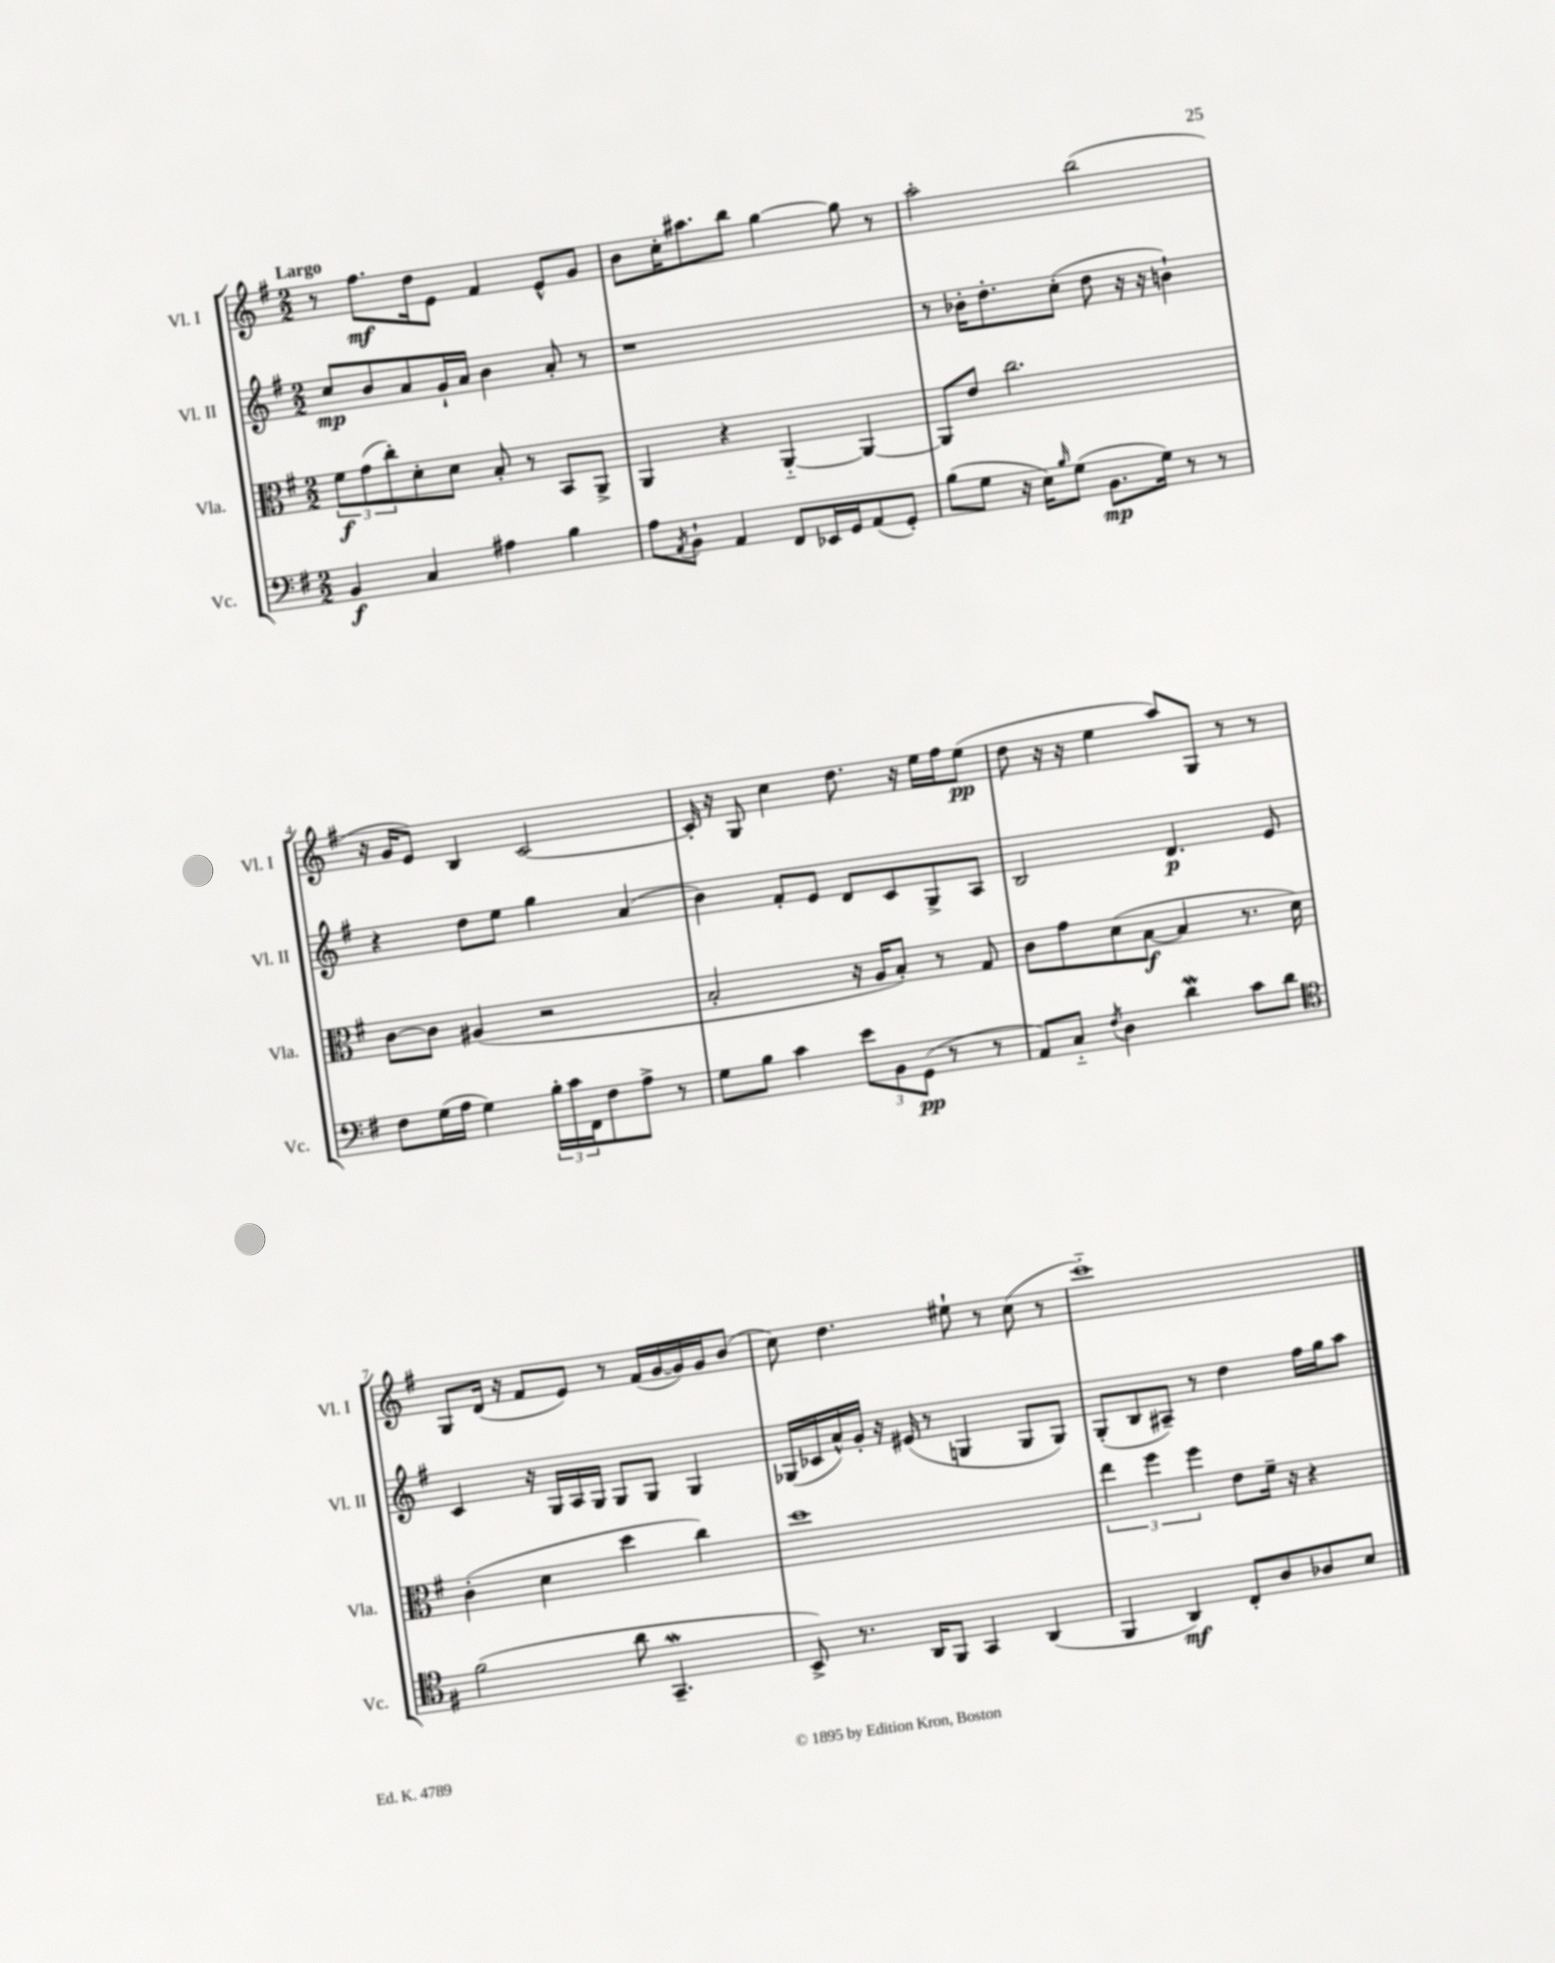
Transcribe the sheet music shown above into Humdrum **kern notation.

**kern	**kern	**kern	**kern
*staff4	*staff3	*staff2	*staff1
*clefF4	*clefC3	*clefG2	*clefG2
*k[f#]	*k[f#]	*k[f#]	*k[f#]
*M2/2	*M2/2	*M2/2	*M2/2
4BB	12f#	8cc	8r
.	(12g	.	.
.	.	8b	8.ff#
.	12cc')	.	.
4C	8d'	8a	.
.	.	.	16dd
.	8d	16g`	8e
.	.	16a	.
4A#	8B'	4b	4f#
.	8r	.	.
4B	8BB	8a'	8e^^
.	8AA^	8r	8g
=	=	=	=
8A	4AA	1r	8b
8qAA	.	.	.
8BB`	.	.	16cc'
.	.	.	8.aa#
4AA	4r	.	.
.	.	.	8bb
8FF#	[4AA'~	.	[4gg
16EE-	.	.	.
16GG	.	.	.
(8AA	4AA_	.	8gg]
8GG')	.	.	8r
=	=	=	=
(8B	8AA]	8r	2aa'
8G	8e	16b-'	.
.	.	8.dd'	.
16r	2.cc	.	.
16E)	.	.	.
16qqB	.	.	.
(8G	.	(8cc'	.
8.BB	.	8dd	(2bb
.	.	16r	.
16G)	.	16r	.
8r	.	4b`)	.
8r	.	.	.
=	=	=	=
8F#	[8c	4r	16r
.	.	.	16g
(16G	8c]	.	8e)
16A	.	.	.
4G)	(4A#	8dd	4B
.	.	8ee	.
24B'	2r	4gg	[2c
24c	.	.	.
24FF#	.	.	.
8F#	.	.	.
8A^	.	(4a	.
8r	.	.	.
=	=	=	=
8G	2B'	4b)	16c']
.	.	.	16r
8B	.	.	8G
4c	.	8f#'	4cc
.	.	8e	.
12e	16r	8d	8.dd
.	16A	.	.
12BB	.	.	.
.	8B')	8c	.
(12GG	.	.	.
.	.	.	16r
8r	8r	8G^	16ee
.	.	.	16ff#
8r	8G	8A	(8ee
=	=	=	=
8AA)	8c	2B	8dd
8C'~	8g	.	16r
.	.	.	16r
8qF#	.	.	.
4D	(8d	.	4ee
.	[8B	.	.
4d	4B]	4.d	8aa)
.	.	.	8G
8c	8.r	.	8r
8d	.	8e	8r
.	16d)	.	.
=	=	=	=
*clefC4	*	*	*
(2f#	(4c'	4c	8G
.	.	.	(16d
.	.	.	16r
.	4d	16r	8f#
.	.	16G	.
.	.	16A	8e)
.	.	16G	.
8a	4dd	8G	8r
4.GG~	.	8G	(16f#
.	.	.	[16g
.	4cc)	4G	16g])
.	.	.	16g
.	.	.	(8b
=	=	=	=
8BB^)	1dd	(16G-	8cc)
.	.	16c-	.
8.r	.	16a^^)	4.dd
.	.	16g'	.
.	.	16r	.
16AA	.	(16e#	.
8FF#	.	8r	.
4GG	.	4G	8ee#`
.	.	.	8r
(4AA	.	8G	(8cc
.	.	8G)	8r
=	=	=	=
4FF#	6ee	(8G'	1ccc'~)
.	.	8B	.
.	6ff#	.	.
4AA)	.	8A#~)	.
.	6ff#	.	.
.	.	8r	.
8C'	8e	4dd	.
8A	16f#~	.	.
.	16r	.	.
8A-	4r	16ff#	.
.	.	16gg	.
8B	.	8aa	.
==	==	==	==
*-	*-	*-	*-
